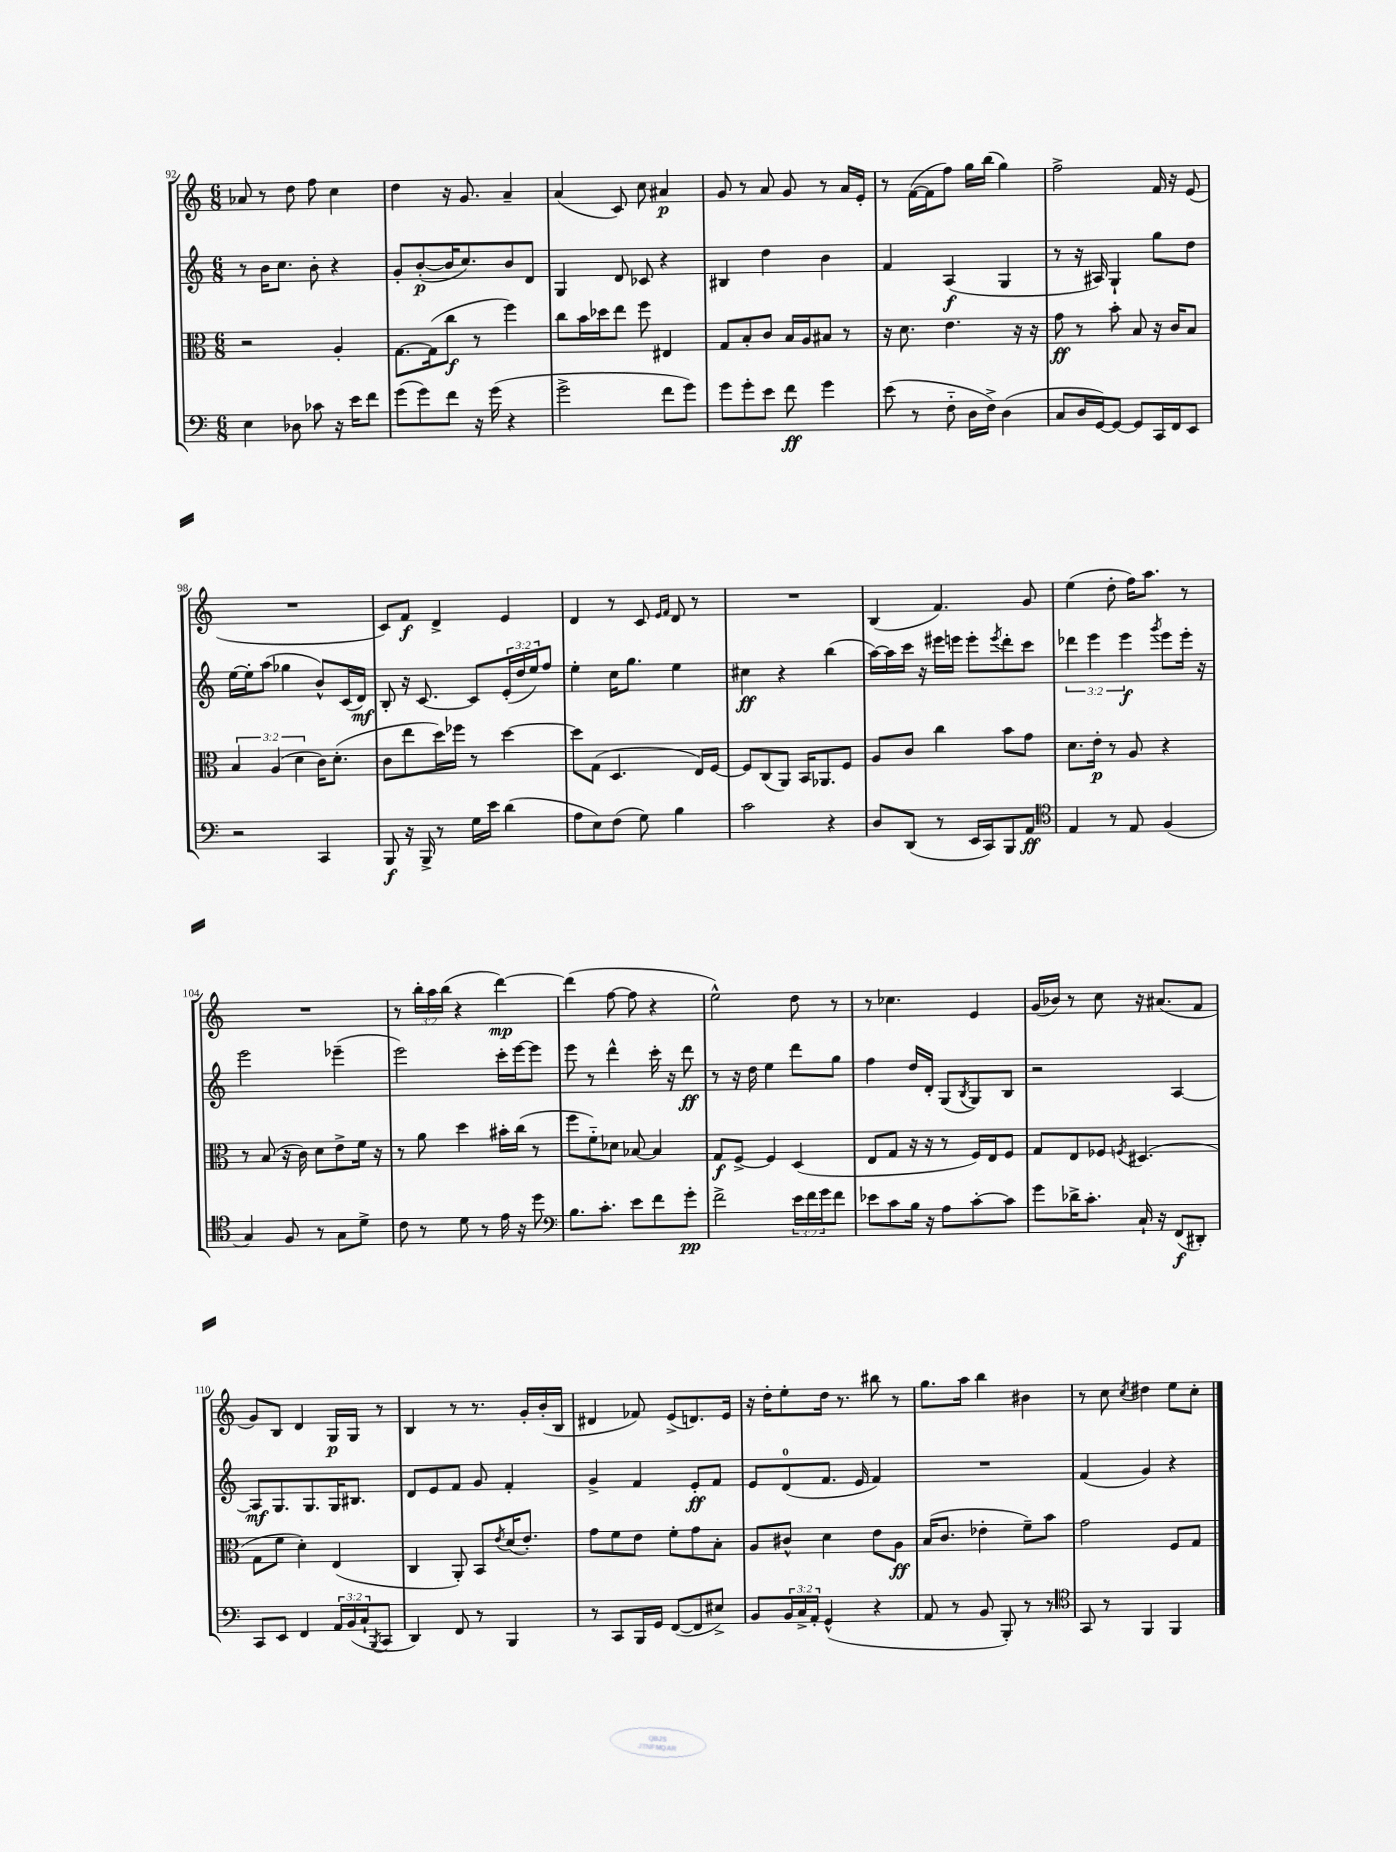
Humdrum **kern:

**kern	**dynam	**kern	**dynam	**kern	**dynam	**kern	**dynam
*part4	*part4	*part3	*part3	*part2	*part2	*part1	*part1
*staff4	*staff4	*staff3	*staff3	*staff2	*staff2	*staff1	*staff1
*clefF4	*	*clefC3	*	*clefG2	*	*clefG2	*
*k[]	*	*k[]	*	*k[]	*	*k[]	*
*M6/8	*	*M6/8	*	*M6/8	*	*M6/8	*
=92	=92	=92	=92	=92	=92	=92	=92
4E\	.	2r	.	8r	.	8a-X/	.
.	.	.	.	16b\KL	.	8r	.
.	.	.	.	8.cc\J	.	.	.
8D-X\	.	.	.	.	.	8dd\	.
8c-X\	.	.	.	8b'\	.	8ff\	.
16r	.	4A'/	.	4r	.	4cc\	.
16e\KL	.	.	.	.	.	.	.
8f\J	.	.	.	.	.	.	.
=93	=93	=93	=93	=93	=93	=93	=93
(8g\L	.	[8.G\L	.	8g'/L	.	4dd\	.
8g\)	.	.	.	([8b'/	p	.	.
.	.	(16G\k]	.	.	.	.	.
8f\J	.	8cc\J	f	16b/K]	.	16r	.
.	.	.	.	8.cc/)	.	8.g/	.
16r	.	8r	.	.	.	.	.
(16g\	.	.	.	.	.	.	.
4r	.	4ff\)	.	8b/	.	4a~/	.
.	.	.	.	8d/J	.	.	.
=94	=94	=94	=94	=94	=94	=94	=94
2g^\	.	8cc\L	.	4G/	.	(4a/	.
.	.	16b\L	.	.	.	.	.
.	.	16dd-X\J	.	.	.	.	.
.	.	8ee\J	.	8d/	.	8c/)	.
.	.	8ff\	.	8c-X/	.	8cc\	.
8f\L	.	4E#X/	.	4r	.	4a#X/	p
8g\J)	.	.	.	.	.	.	.
=95	=95	=95	=95	=95	=95	=95	=95
8g\L	.	8G/L	.	4B#X/	.	8g/	.
8g'\	.	8B'/	.	.	.	8r	.
8e\J	.	8c/J	.	4dd\	.	8a/	.
8f\	ff	16B/LL	.	.	.	8g/	.
.	.	16A/J	.	.	.	.	.
4g\	.	8B#X/J	.	4b\	.	8r	.
.	.	8r	.	.	.	16a/LL	.
.	.	.	.	.	.	16e'/JJ	.
=96	=96	=96	=96	=96	=96	=96	=96
(8e\	.	16r	.	4f/	.	8r	.
.	.	8.d\	.	.	.	.	.
8r	.	.	.	.	.	([16f\LL	.
.	.	.	.	.	.	16f\J]	.
8F\	.	4.e\	.	(4A/	f	8ff\J)	.
16D\LL	.	.	.	.	.	16gg\LL	.
16F^\JJ)	.	.	.	.	.	(16bb\JJ	.
(4D\	.	.	.	4G/	.	4gg\)	.
.	.	16r	.	.	.	.	.
.	.	16r	.	.	.	.	.
=97	=97	=97	=97	=97	=97	=97	=97
8C/L	.	8g\	ff	8r	.	2ff^\	.
16D/L	.	8r	.	16r	.	.	.
[16GG/J)	.	.	.	16A#X/)	.	.	.
8GG/J_	.	8b'\	.	4G`/	.	.	.
8GG/L]	.	8B/	.	.	.	.	.
16CC/L	.	16r	.	8gg\L	.	16f/	.
16FF/J	.	16c/KL	.	.	.	16r	.
8EE/J	.	8B/J	.	8dd\J	.	(8e/	.
!!LO:LB:g=z
=98	=98	=98	=98	=98	=98	=98	=98
2r	.	6B/	.	[16ee\LL	.	2.r	.
.	.	.	.	16ee'\J]	.	.	.
.	.	.	.	(8aa\J	.	.	.
.	.	(6A/	.	.	.	.	.
.	.	.	.	4gg-X\	.	.	.
.	.	6d\	.	.	.	.	.
4CC/	.	16c\KL)	.	8b^^/L)	.	.	.
.	.	(8.d'\J	.	.	.	.	.
.	.	.	.	(16c/L	.	.	.
.	.	.	.	16d/JJ)	mf	.	.
=99	=99	=99	=99	=99	=99	=99	=99
8BBB/	f	8c\L	.	8B'/	.	8c/L)	.
16r	.	8ee\	.	16r	.	8f/J	f
16BBB^/	.	.	.	[8.c/	.	.	.
8r	.	16dd\L)	.	.	.	4d^/	.
.	.	16ff-X\JJ	.	.	.	.	.
16G\LL	.	8r	.	8c/L]	.	.	.
16e\JJ	.	.	.	.	.	.	.
(4d\	.	[4dd\	.	(24e'/L	.	4e/	.
.	.	.	.	24dd/	.	.	.
.	.	.	.	24ee/J)	.	.	.
.	.	.	.	8ff/J	.	.	.
=100	=100	=100	=100	=100	=100	=100	=100
8A\L	.	8dd\L]	.	4ee'\	.	4d/	.
8E\)	.	(8G\J	.	.	.	.	.
(8F\J	.	4.D/	.	16cc\KL	.	8r	.
.	.	.	.	8.gg\J	.	.	.
8G\)	.	.	.	.	.	8c/	.
.	.	.	.	.	.	16qqe/LL	.
.	.	.	.	.	.	16qqf/JJ	.
4B\	.	.	.	4ee\	.	8d/	.
.	.	16E/LL)	.	.	.	8r	.
.	.	[16F/JJ	.	.	.	.	.
=101	=101	=101	=101	=101	=101	=101	=101
2c\	.	8F/L]	.	4cc#X\	ff	2.r	.
.	.	(8C/	.	.	.	.	.
.	.	8AA/J)	.	4r	.	.	.
.	.	16BB/KL	.	.	.	.	.
.	.	8.AA-X/	.	.	.	.	.
4r	.	.	.	(4bb\	.	.	.
.	.	8F/J	.	.	.	.	.
=102	=102	=102	=102	=102	=102	=102	=102
8D/L	.	8A/L	.	[16aa\LL)	.	(4B/	.
.	.	.	.	16aa\]	.	.	.
(8DD/J	.	8c/J	.	16ccc\JJ	.	.	.
.	.	.	.	16r	.	.	.
8r	.	4cc\	.	16eee#X\LL	.	4.f/)	.
.	.	.	.	16eeen\JJ	.	.	.
16EE/LL	.	.	.	8eee'\L	.	.	.
16CC/J)	.	.	.	.	.	.	.
.	.	.	.	8qeee/	.	.	.
8BBB/	.	8b\L	.	8ddd'\	.	.	.
8AA/J	ff	8g\J	.	8ccc\J	.	8g/	.
=103	=103	=103	=103	=103	=103	=103	=103
*clefC4	*	*	*	*	*	*	*
4E/	.	8.d\L	.	6ddd-X\	.	(4ee\	.
.	.	.	.	6eee\	.	.	.
.	.	16e'\Jk	p	.	.	.	.
8r	.	8r	.	.	.	8dd'\	.
.	.	.	.	6eee\	f	.	.
8E/	.	8A/	.	.	.	16ff\KL)	.
.	.	.	.	.	.	8.aa\J	.
.	.	.	.	8qggg/	.	.	.
(4F/	.	4r	.	8eee\L	.	.	.
.	.	.	.	16eee'\Jk	.	8r	.
.	.	.	.	16r	.	.	.
!!LO:LB:g=z
=104	=104	=104	=104	=104	=104	=104	=104
4G/)	.	8r	.	2eee\	.	2.r	.
.	.	(8B/	.	.	.	.	.
8F/	.	16r	.	.	.	.	.
.	.	16c\)	.	.	.	.	.
8r	.	8d\L	.	.	.	.	.
8G\L	.	8e^\	.	(4eee-X~\	.	.	.
8d^\J	.	16f\Jk	.	.	.	.	.
.	.	16r	.	.	.	.	.
=105	=105	=105	=105	=105	=105	=105	=105
8c\	.	8r	.	2eee\)	.	8r	.
8r	.	8a\	.	.	.	24bb'\LL	.
.	.	.	.	.	.	24aa\	.
.	.	.	.	.	.	(24bb\JJ	.
8d\	.	4dd\	.	.	.	4r	.
8r	.	.	.	.	.	.	.
16e\	.	16b#X'\LL	.	16ccc'\LL	.	[4ddd\)	mp
16r	.	(16cc\JJ	.	[16eee\J	.	.	.
8dd\	.	8r	.	8eee\J]	.	.	.
=106	=106	=106	=106	=106	=106	=106	=106
*clefF4	*	*	*	*	*	*	*
8.B\L	.	8ff\L	.	8eee\	.	(4ddd\]	.
.	.	8f\)	.	8r	.	.	.
8.c'\J	.	.	.	.	.	.	.
.	.	8d-X\J	.	4ddd^^\	.	[8ff\	.
8e\L	.	[8B-X/	.	.	.	8ff\]	.
8f\	.	4B-/]	.	16ccc'\	.	4r	.
.	.	.	.	16r	.	.	.
8g'\J	pp	.	.	8ddd\	ff	.	.
=107	=107	=107	=107	=107	=107	=107	=107
2f^\	.	8G/L	f	8r	.	2ee^^\)	.
.	.	[8F^/J	.	16r	.	.	.
.	.	.	.	16dd\	.	.	.
.	.	4F/]	.	4ee\	.	.	.
24e\LL	.	(4D/	.	8ddd\L	.	8dd\	.
24f\	.	.	.	.	.	.	.
24g\J	.	.	.	.	.	.	.
8f\J	.	.	.	8gg\J	.	8r	.
=108	=108	=108	=108	=108	=108	=108	=108
8e-X\L	.	8E/L	.	4ff\	.	8r	.
8c\	.	8G/J	.	.	.	4.cc-X\	.
16B\Jk	.	16r	.	16dd/LL	.	.	.
16r	.	16r	.	16d'/JJ	.	.	.
8A\L	.	8r	.	(8G/L	.	.	.
.	.	.	.	8qB/	.	.	.
[8c'\	.	16F/LL)	.	8G/)	.	4e/	.
.	.	16E/J	.	.	.	.	.
8c\J]	.	8F/J	.	8B/J	.	.	.
=109	=109	=109	=109	=109	=109	=109	=109
8g\L	.	8G/L	.	2r	.	(16g/LL	.
.	.	.	.	.	.	16b-X/JJ)	.
16d-X^\K	.	8E/	.	.	.	8r	.
8.c'\J	.	.	.	.	.	.	.
.	.	8F-X/J	.	.	.	8cc\	.
.	.	8qFn/	.	.	.	.	.
16C`/	.	(4.D#X/	.	.	.	16r	.
16r	.	.	.	.	.	(8.a#X/L	.
(8FF/L	f	.	.	[4A/	.	.	.
8DD#X'/J)	.	.	.	.	.	8f/J	.
!!LO:LB:g=z
=110	=110	=110	=110	=110	=110	=110	=110
8CC/L	.	8G\L	.	8A/L]	mf	8g/L)	.
8EE/J	.	8f\J	.	8.G/	.	8B/J	.
4FF/	.	4d'\)	.	.	.	4d/	.
.	.	.	.	8.G/	.	.	.
24AA/LL	.	(4E/	.	16G/K	.	16G/LL	p
(24BB/	.	.	.	.	.	.	.
.	.	.	.	8.B#X/J	.	16G/JJ	.
24C`/J	.	.	.	.	.	.	.
8qBBB/	.	.	.	.	.	.	.
8CC/J	.	.	.	.	.	8r	.
=111	=111	=111	=111	=111	=111	=111	=111
4DD/)	.	4C/	.	8d/L	.	4B/	.
.	.	.	.	8e/	.	.	.
8FF/	.	8AA'/)	.	8f/J	.	8r	.
8r	.	8BB/L	.	8g/	.	8.r	.
.	.	8qe/	.	.	.	.	.
4BBB/	.	(16d/K	.	4f'/	.	.	.
.	.	8.e'/J)	.	.	.	16g'/LL	.
.	.	.	.	.	.	(16b'/	.
.	.	.	.	.	.	16B/JJ	.
=112	=112	=112	=112	=112	=112	=112	=112
8r	.	8g\L	.	4g^/	.	4d#X/	.
8CC/L	.	8f\	.	.	.	.	.
16BBB/L	.	8e\J	.	4f/	.	8f-X/)	.
16GG/JJ	.	.	.	.	.	.	.
([8FF/L	.	8f'\L	.	.	.	(8e^/L	.
8FF/]	.	8g\	.	8e'/L	ff	8.dn/)	.
8E#X^/J)	.	8B'\J	.	8f/J	.	.	.
.	.	.	.	.	.	16e/Jk	.
=113	=113	=113	=113	=113	=113	=113	=113
8BB/L	.	8A/L	.	8e/L	.	16r	.
.	.	.	.	.	.	16dd'\KL	.
24BB/L	.	8c#X^^/J	.	(8d/	.	8ee'\	.
24C^/	.	.	.	.	.	.	.
24AA'/JJ	.	.	.	.	.	.	.
(4GG^^/	.	4d\	.	8.f/J	.	16dd\Jk	.
.	.	.	.	.	.	8.r	.
.	.	.	.	16e/	.	.	.
4r	.	8e\L	.	4f/)	.	8bb#X\	.
.	.	8A\J	ff	.	.	8r	.
=114	=114	=114	=114	=114	=114	=114	=114
8AA/	.	(16B/KL	.	2.r	.	8.gg\L	.
.	.	8.c/J	.	.	.	.	.
8r	.	.	.	.	.	.	.
.	.	.	.	.	.	16aa\Jk	.
8BB/	.	4e-X'\	.	.	.	4bb\	.
8BBB'/)	.	.	.	.	.	.	.
8r	.	8f~\L)	.	.	.	4b#X\	.
8r	.	8b\J	.	.	.	.	.
=115	=115	=115	=115	=115	=115	=115	=115
*clefC4	*	*	*	*	*	*	*
8GG/	.	2g\	.	(4f/	.	8r	.
8r	.	.	.	.	.	8cc\	.
.	.	.	.	.	.	8qcc/	.
4FF/	.	.	.	4g/)	.	4dd#X\	.
4FF/	.	8F/L	.	4r	.	8ee\L	.
.	.	8G/J	.	.	.	8cc'\J	.
==	==	==	==	==	==	==	==
*-	*-	*-	*-	*-	*-	*-	*-
